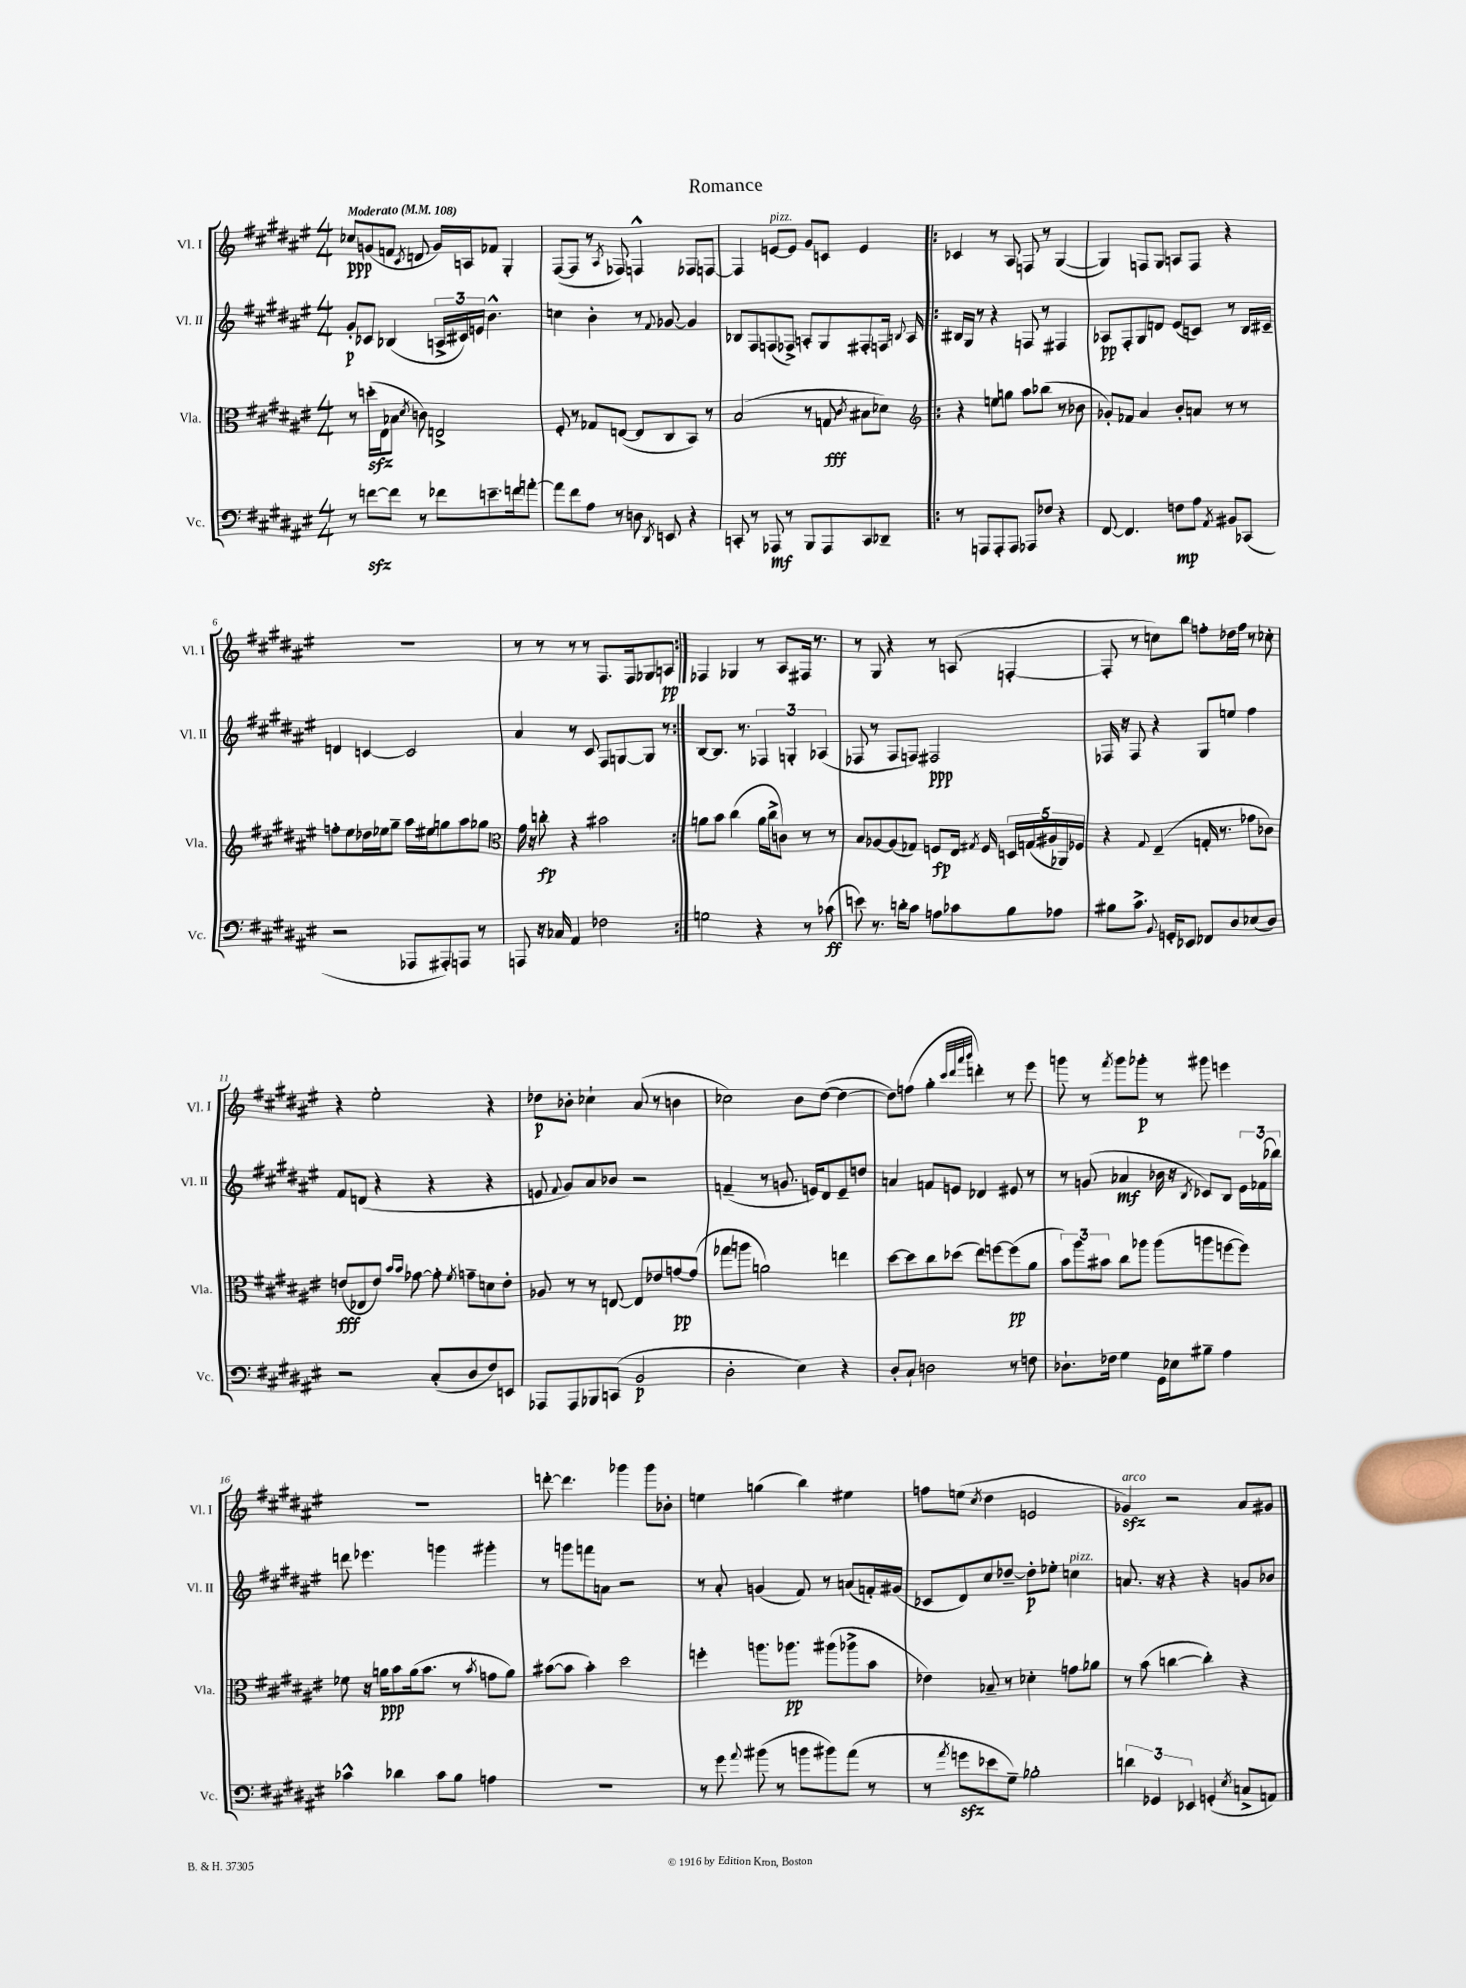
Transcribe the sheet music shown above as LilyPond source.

\header { title = "Romance" }
<<
\new StaffGroup <<
\new Staff = "s0" \with { instrumentName = "Vl. I" shortInstrumentName = "Vl. I" } {
    \clef treble \key fis \major \numericTimeSignature \time 4/4 \tempo "Moderato" 4 = 108
    \autoBeamOff ces''8[\ppp g'8( f'8] \acciaccatura { cis'8 } d'8 g'16[) a16 fes'8] gis4-. |
    fis8[~( fis8] r8 \acciaccatura { ais8 } fes8) f4-^ fes8[ f8]~ |
    f4 e'8[~^\markup { \italic "pizz." } e'8] gis'8[ c'8] e'4 |
    \repeat volta 2 { ces'4 r8 ais8 f8 r8 gis4~( |
    gis4) f8[ gis8] a8[ f8] r4 |
    R1 |
    r8 r8 r8 r8 fis8.[ fis16 ges8 a8]\pp | }
    fes4 ges4 r8 ais8[ fis16] r8. |
    r8 gis8 r4 r8 a8( f4~-. |
    f8-. r8 c''8[) b''8] f''8[-. des''16 f''16] r8 ces''8-. |
    r4 eis''2-. r4 |
    des''8[\p bes'8]-. ces''4-! ais'8( r8 b'4 |
    ces''2) b'8[ dis''8]~( dis''4~ |
    dis''8[) f''8]( gis''4-. \grace { cis'''32[ dis'''32 ais'''32 b'''32] } d'''4-.) r8 eis'''8 |
    g'''8 r8 \acciaccatura { fis'''8 } g'''8[ ges'''8]-.\p r8 gis'''8 e'''4 |
    R1 |
    d'''8~-. d'''4. ges'''4 ges'''8[ bes'8]-. |
    e''4 g''4( b''4) eis''4 |
    f''8[ e''8]( \acciaccatura { cis''8 } dis''4 e'2 |
    ges'4\sfz^\markup { \italic "arco" }) r2 ais'8[ gis'8] \bar "|." |
}
\new Staff = "s1" \with { instrumentName = "Vl. II" shortInstrumentName = "Vl. II" } {
    \clef treble \key fis \major \numericTimeSignature \time 4/4
    \autoBeamOff gis'8[-.\p ces'8] bes4( \tuplet 3/2 { a16[-> cis'16) e'16] } b'4.-^ |
    c''4 b'4-. r8 \appoggiatura { fis'8 } ges'8~ ges'4 |
    bes8[ fis8 f8( fes8]->) a8[-. gis8 fis8-. f16] \appoggiatura { b8 } a16 |
    \repeat volta 2 { bis16[ gis16] r8 r4 f8 r8 fis4 |
    aes8[\pp fis8-. gis8 d'8] eis'8[( c'8]) r8 b16[ cis'16]-- |
    d'4 c'4~ c'2 |
    ais'4 r8 cis'8 fis8[ g8~ g8] r8 | }
    b8[~ b8.] r8. \tuplet 3/2 { fes4 g4-. aes4( } |
    fes8 r8 fes8[ f8]) fis2\ppp |
    fes16 r16 fes8 r4 gis8[ e''8] fis''4 |
    fis'8[ d'8]( r4 r4 r4 |
    e'8 \appoggiatura { fis'8 } gis'8[) ais'8 bes'8] r2 |
    f'4--( r8 g'8. e'16[) dis'8 e'8-- d''8] |
    a'4 f'8[ e'8] des'4 eis'8 r8 |
    r8 g'8( aes'4\mf bes'16 r16 \acciaccatura { b8 } ces'8[) b8] \tuplet 3/2 { eis'16[ fes'16( bes''16]) } |
    d'''8 ees'''4. g'''4 gis'''4-. |
    r8 g'''8[ f'''8 a'8] r2 |
    r8 ais'8-. g'4( fis'8) r8 a'8[( f'16-.) gis'16]( |
    ces'8[ dis'8) cis''8 des''8]~-- des''8[-.\p ees''8]-. c''4^\markup { \italic "pizz." } |
    a'8. r16 r4 r4 g'8[ bes'8] \bar "|." |
}
\new Staff = "s2" \with { instrumentName = "Vla." shortInstrumentName = "Vla." } {
    \clef alto \key fis \major \numericTimeSignature \time 4/4
    \autoBeamOff r8 d''16[-.\sfz( eis16 bes8] \acciaccatura { dis'8 } c'8) e2-> |
    fis8-. r8 ges8[ e8]~( e8[ cis8 b,8]) r8 |
    b2( r8 g8\fff \acciaccatura { cis'8 } bis8[ des'8]) |
    \repeat volta 2 { \clef treble r4 e''8[ g''8] ais''8[ bes''8]( r8 bes'8 |
    ges'8[-.) fes'8] ais'4 b'8[-. a'8] r8 r8 |
    f''8[-. eis''8 des''16 ees''16 gis''8]-- ais''16[ eis''16 g''8 ais''8 ges''8] |
    \clef alto gis'16 r16 c''8-.\fp r4 bis'2 | }
    a'8[ b'8] cis''4( a'16[ cis''16-> c'8]) r8 r8 |
    b8[ aes8~ aes8( ges8]) f8[\fp eis16] \acciaccatura { gis8 } f16 \tuplet 5/4 { d16[ g16( ais16 aes,16) fes16] } |
    r4 \appoggiatura { gis8 } eis4--( g16-. r8. ges'8[ ces'8]) |
    e'8[\fff( ees8 e'8]) \grace { b'16[ b'16] } ges'8~ ges'8-. \acciaccatura { fis'8 } g'8[-- d'8 e'8]-. |
    aes8 r8 r8 e8~ e8[ ees'8 g'8~\pp g'8]( |
    ges''8[ a''8] a'2) e''4 |
    dis''8[~ dis''8 cis''8 des''8]( eis''8[) f''8~ f''8\pp( ais'8] |
    \tuplet 3/2 { b'8[) ais''8 bis'8] } cis''8[ aes''8] aes''8[( a''8 f''8~ f''8]) |
    fes'8 r16 a'16[\ppp b'8 a'16( b'8.] r8 \acciaccatura { b'8 } g'8[ a'8]) |
    bis'8[~( bis'8] bis'4-.) dis''2 |
    f''4-. a''8.[ aes''8.]\pp ais''8[( aes''8-> b'8] |
    ees'4) bes8-- r8 des'4-. g'8[ aes'8] |
    r8 b'8( c''4~ c''4-.) r4 \bar "|." |
}
\new Staff = "s3" \with { instrumentName = "Vc." shortInstrumentName = "Vc." } {
    \clef bass \key fis \major \numericTimeSignature \time 4/4
    \autoBeamOff r8 f'8[~\sfz f'8] r8 fes'8[ e'8.-- f'16 a'8]~-. |
    a'8[ fis'8 ais8] r8 d8 \acciaccatura { dis,8 } e,8 r4 |
    c,8-. r8 aes,,8\mf r8 b,,8[ aes,,8 c,8 des,8]-- |
    \repeat volta 2 { r8 a,,8[ a,,8-. a,,8] aes,,8[ fes8] r4 |
    fis,8~ fis,4. f8[\mp ais8] \acciaccatura { ais,8 } bis,8[ ces,8]( |
    r2 aes,,8[ ais,,8-.) a,,8] r8 |
    a,,8 r16 ces16 ais,4 fes2 | }
    g2 r4 r8 ces'8\ff( |
    e'8) r8. d'16[-. cis'8] a8[ ces'8 b8 aes8] |
    bis8[ cis'8.]-> \appoggiatura { b,8 } g,16[-. ees,8] fes,8[ dis8 ees8( dis8]) |
    r2 cis8[-.( dis8 fis8) e,8] |
    aes,,8[ aes,,8 bes,,8 c,8]( b,2\p |
    dis2-. eis4) r4 |
    dis8[-. cis8]-! d2 r8 f8 |
    des8.[-! fes16] gis4 gis,16[ ees16 bis8]-- ais4 |
    ces'4-^ des'4 ces'8[ b8] a4 |
    R1 |
    r8 gis'8 \appoggiatura { ais'8 } bis'8( r8 b'8[ bis'8) ais'8]( r8 |
    r8 \acciaccatura { ais'8 } g'8[\sfz ees'8 gis8]--) bes2-. |
    \tuplet 3/2 { d'4 ges,4 ees,4 } g,4-.( \acciaccatura { eis8 } c8[-> a,8]) \bar "|." |
}
>>
>>
